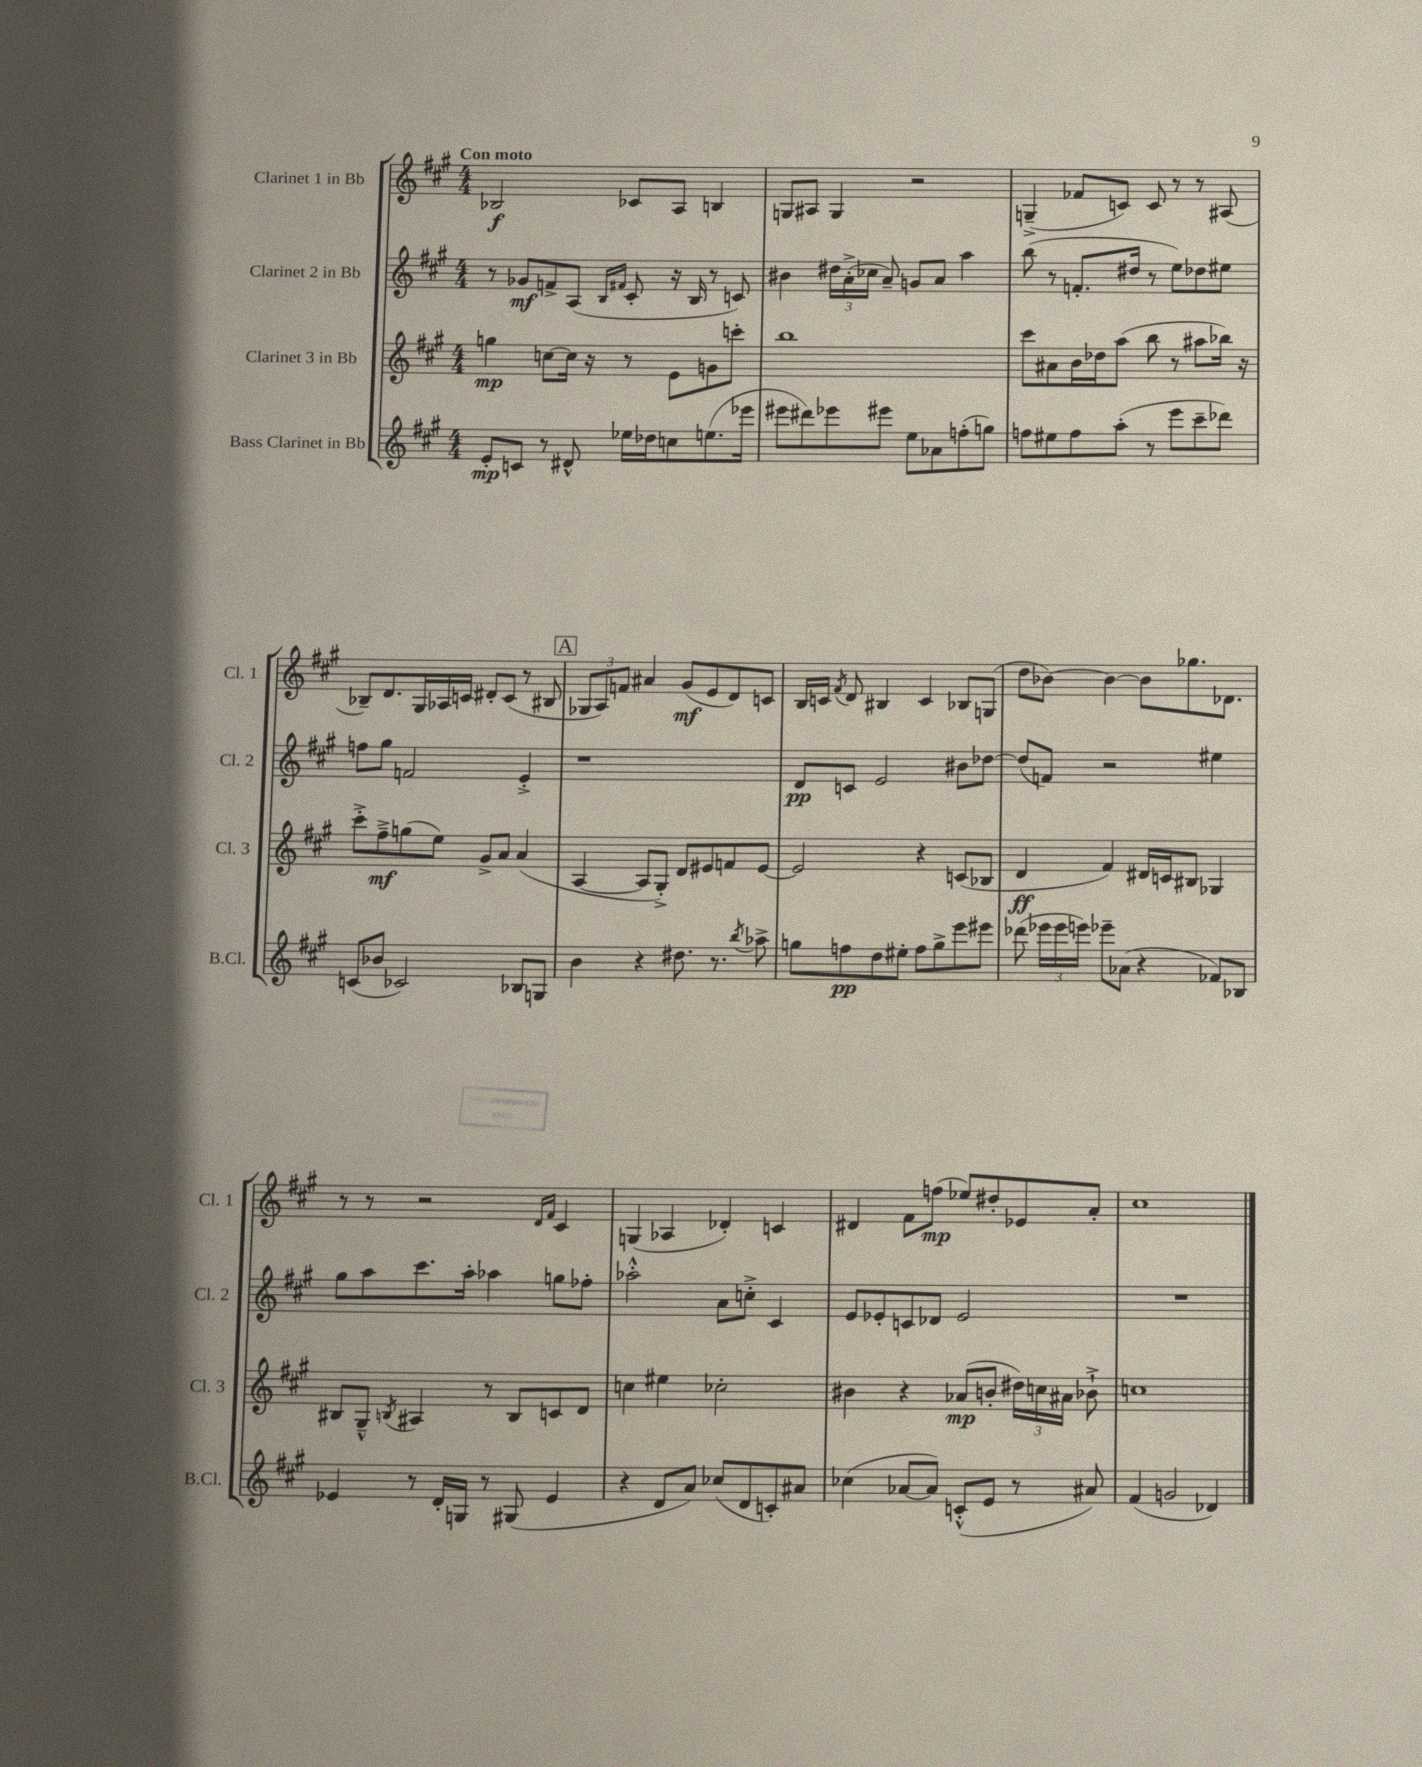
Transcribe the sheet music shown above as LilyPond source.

<<
\new StaffGroup <<
\new Staff = "s0" \with { instrumentName = "Clarinet 1 in Bb" shortInstrumentName = "Cl. 1" } {
    \clef treble \key a \major \numericTimeSignature \time 4/4 \tempo "Con moto"
    \autoBeamOff bes2\f ces'8[ a8] b4 |
    g8[ ais8] g4 r2 |
    g4--->( fes'8[ c'8]) c'8 r8 r8 ais8( |
    bes8[--) d'8. gis16 aes16 c'16] dis'8[-. c'8]( r8 bis8 |
    \mark \markup { \box "A" } \tuplet 3/2 { ges8[ a8) f'8] } ais'4 gis'8[\mf( e'8 d'8) c'8] |
    b16[ c'16] \acciaccatura { fis'8 } d'8 bis4 c'4 bes8[ g8]( |
    d''8[ bes'8]~) bes'4~ bes'8[ ges''8. des'8.] |
    r8 r8 r2 \grace { d'16[ fis'16] } cis'4 |
    g4( aes4 des'4-.) c'4 |
    dis'4 fis'8[ f''8]\mp( ees''8[) dis''8-. ees'8 a'8]-. |
    cis''1 \bar "|." |
}
\new Staff = "s1" \with { instrumentName = "Clarinet 2 in Bb" shortInstrumentName = "Cl. 2" } {
    \clef treble \key a \major \numericTimeSignature \time 4/4
    \autoBeamOff r8 ges'8[\mf f'8-> a8]( \grace { b16[ fis'16] } cis'8-. r16 b16 r8 c'8) |
    bis'4 \tuplet 3/2 { dis''16[ a'16-.->( ces''16] } a'8--) g'8[ a'8] a''4 |
    b''8( r8 f'8.[-. dis''16] r8 e''8[) des''8 eis''8] |
    f''8[ gis''8] f'2 e'4-.-> |
    \mark \markup { \box "A" } r1 |
    d'8[\pp c'8] e'2 bis'8[ des''8]~ |
    des''8[( f'8]) r2 eis''4 |
    gis''8[ a''8 cis'''8. a''16]-. aes''4 g''8[ fes''8]-. |
    aes''2-.-^ a'8[ c''8]-.-> cis'4 |
    e'8[ ees'8-. c'8 des'8] ees'2 |
    R1 \bar "|." |
}
\new Staff = "s2" \with { instrumentName = "Clarinet 3 in Bb" shortInstrumentName = "Cl. 3" } {
    \clef treble \key a \major \numericTimeSignature \time 4/4
    \autoBeamOff g''4\mp c''8[~ c''16] r16 r8 e'8[ g'8 c'''8]-. |
    b''1 |
    cis'''8[ ais'8 b'16 des''16 a''8]( b''8 r8 ais''8[ bes''16]) r16 |
    cis'''8[-.-> fis''8--->\mf g''8( e''8]) gis'8[-> a'8] a'4( |
    \mark \markup { \box "A" } a4~ a8[ gis8]-.->) d'8[ eis'8 f'8 eis'8]~ |
    eis'2 r4 c'8[( bes8] |
    d'4\ff fis'4) dis'16[ c'16 bis8] ges4 |
    bis8[ gis8]---^ \acciaccatura { b8 } ais4 r8 b8[ c'8 d'8] |
    c''4 eis''4 ces''2-. |
    bis'4 r4 aes'8[\mp( b'8]-. \tuplet 3/2 { dis''16[) c''16 ais'16] } bes'8-!-> |
    c''1 \bar "|." |
}
\new Staff = "s3" \with { instrumentName = "Bass Clarinet in Bb" shortInstrumentName = "B.Cl." } {
    \clef treble \key a \major \numericTimeSignature \time 4/4
    \autoBeamOff e'8[-.\mp c'8] r8 dis'8-^ ees''16[ des''16 c''8 e''8.( ees'''16] |
    eis'''8[ dis'''8) ees'''8 eis'''8] e''8[ aes'8 f''8-.( g''8]) |
    f''8[ eis''8 f''8 a''8]-.( r8 e'''8[ cis'''8-- des'''8]) |
    c'8[( bes'8] ces'2) bes8[ g8] |
    \mark \markup { \box "A" } b'4 r4 dis''8. r8. \acciaccatura { b''8 } aes''8-> |
    g''8[ f''8\pp d''8 eis''8]-. f''8[ g''8-> e'''8 eis'''8] |
    des'''8( \tuplet 3/2 { ees'''16[ ees'''16 e'''16]) } ees'''8[-- aes'8]( r4 fes'8[) bes8] |
    ees'4 r8 d'16[-. g16] r8 gis8( ees'4 |
    r4 d'8[ a'8]) ces''8[( d'8 c'8-.) ais'8] |
    ces''4( aes'8[~ aes'8]) c'8[-.-^( e'8] r8 ais'8) |
    fis'4( g'2 des'4) \bar "|." |
}
>>
>>
\layout { \context { \Score \remove "Bar_number_engraver" } }
